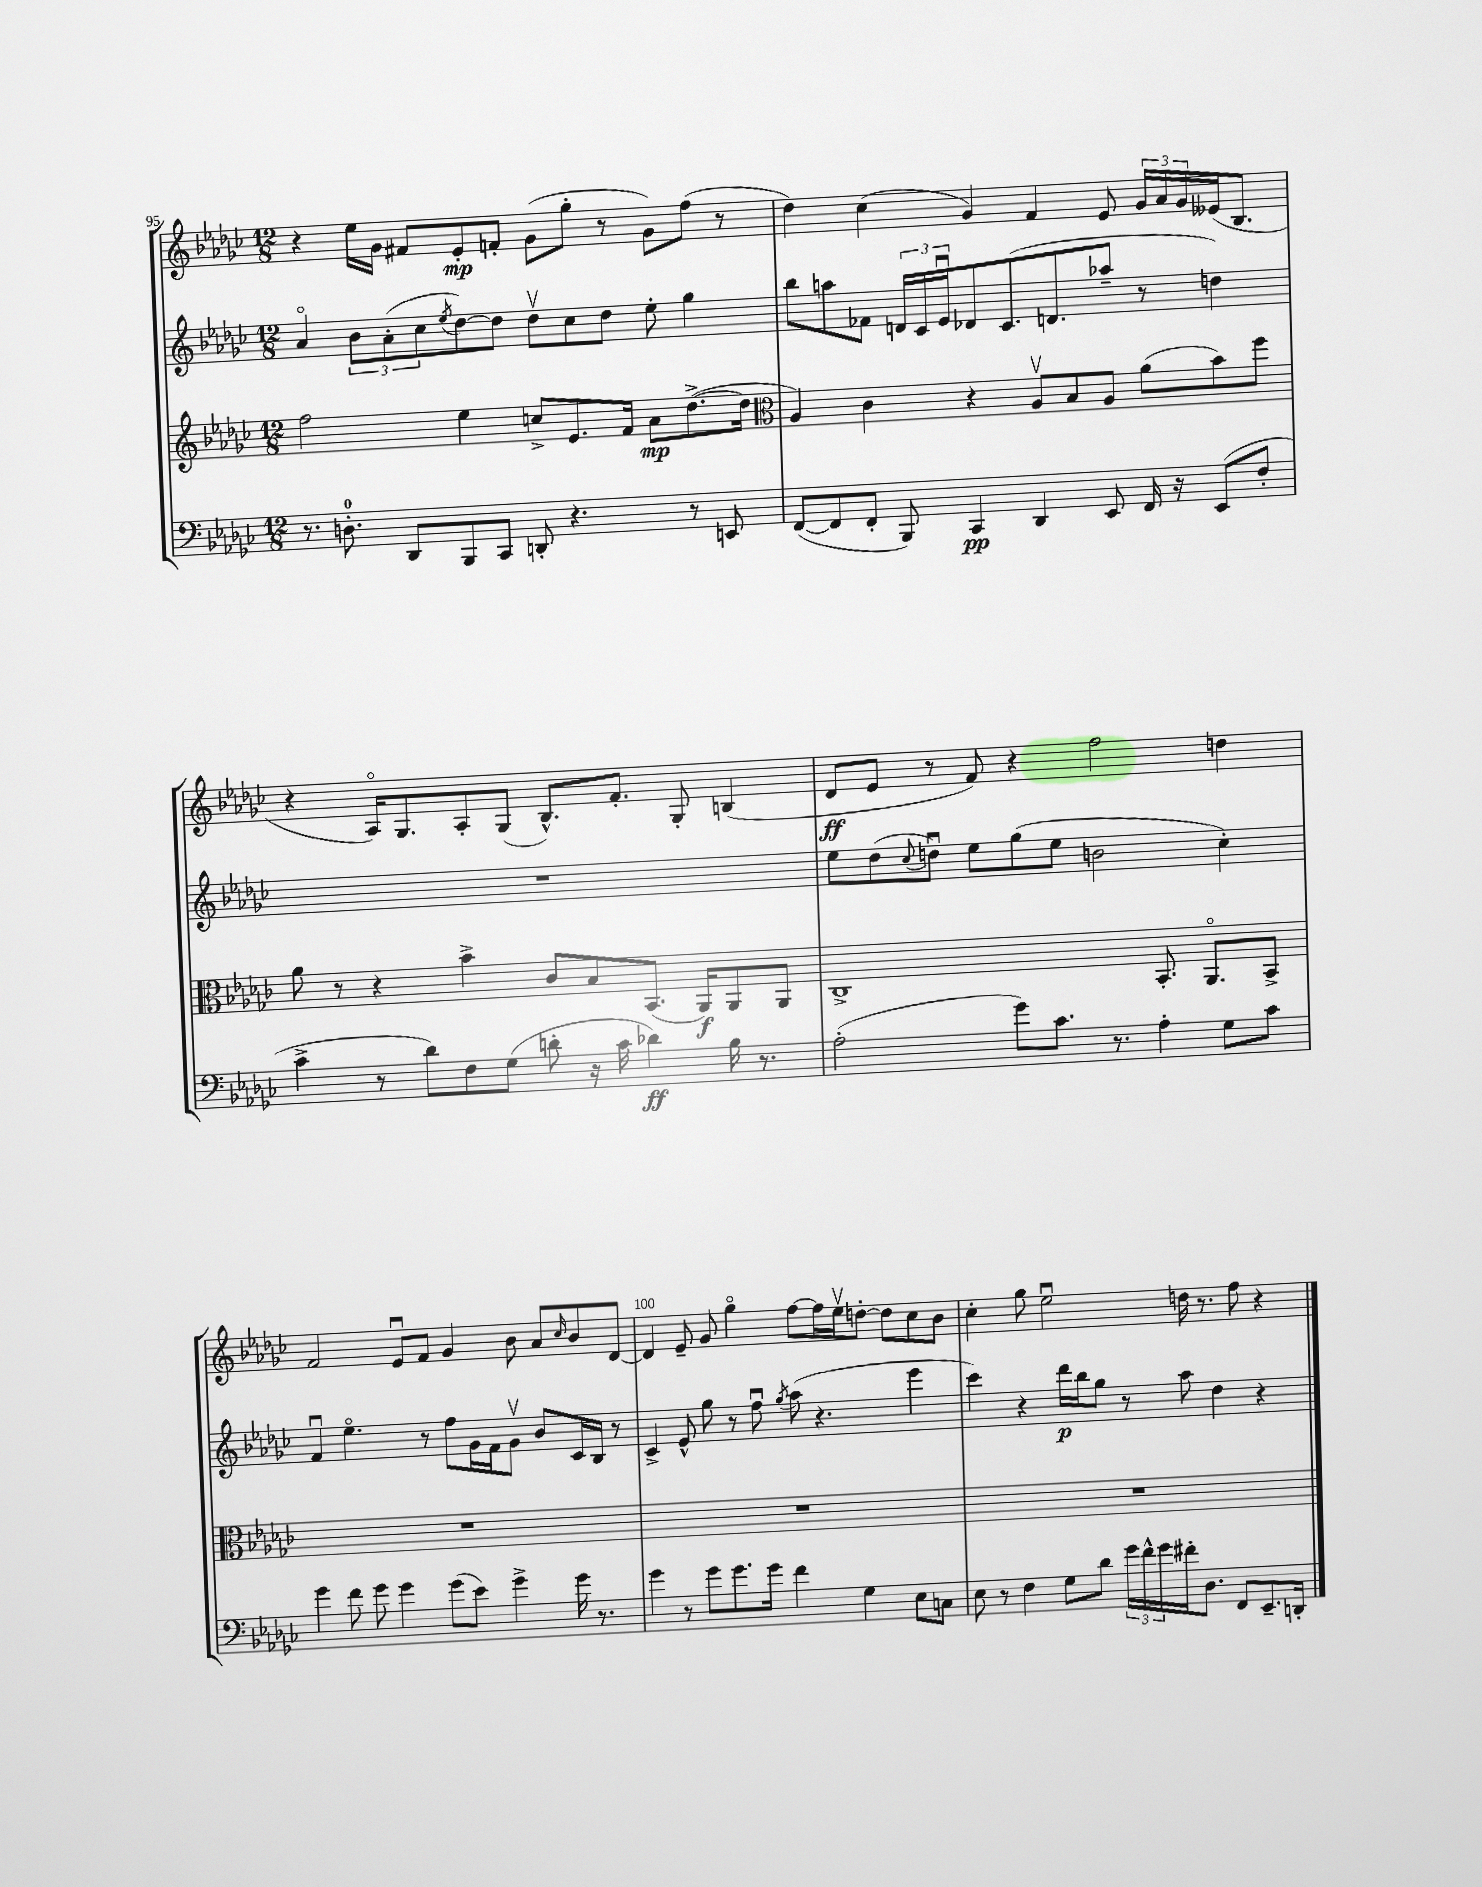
<<
\new StaffGroup <<
\new Staff = "s0" {
    \clef treble \key ges \major \numericTimeSignature \time 12/8
    r4 ees''16 ges'16 fis'8 ees'8-.\mp f'8-. ges'8( ges''8-. r8 ges'8) f''8( r8 |
    des''4) ces''4( ges'4) f'4 ees'8 \tuplet 3/2 { ges'16 aes'16 ges'16 } eeses'16( bes8. |
    r4 aes16\flageolet) ges8. aes8-. ges8( bes8.-^) f'8.-. ges8-. b4( |
    des'8\ff ees'8 r8 f'8) r4 f''2 d''4 |
    f'2 ees'8\downbow f'8 ges'4 bes'8 aes'8 \grace { ces''16 } bes'8 des'8~ |
    des'4 ees'8-- ges'8 ges''4\flageolet f''8~ f''16 ees''16\upbow d''8~-. d''8 ces''8 bes'8 |
    ces''4-. ges''8 ees''2\downbow d''16 r8. f''8 r4 \bar "|." |
}
\new Staff = "s1" {
    \clef treble \key ges \major \numericTimeSignature \time 12/8
    aes'4\flageolet \tuplet 3/2 { bes'8 aes'8-.( ces''8 } \acciaccatura { ees''8 } des''8~) des''8 des''8\upbow ces''8 des''8 ees''8-. ges''4 |
    bes''8 a''8 fes'8 \tuplet 3/2 { d'16 ces'16 ees'16\downbow } des'8 ces'8.( d'8. aes''8-- r8 d''4) |
    R1. |
    ees''8 des''8( \appoggiatura { ces''8 } d''8\downbow) ees''8 ges''8( ees''8 b'2 ces''4-.) |
    f'4\downbow ees''4.\flageolet r8 f''8 ges'16 f'16 ges'8\upbow bes'8 ces'16 bes16 r8 |
    ces'4-> ees'8-^ ges''8 r8 f''8\downbow \acciaccatura { ges''8 } aes''8( r4. ees'''4 |
    ces'''4) r4 des'''16\p bes''16 ges''8 r8 aes''8 des''4 r4 \bar "|." |
}
\new Staff = "s2" {
    \clef treble \key ges \major \numericTimeSignature \time 12/8
    f''2 ees''4 c''8-> ees'8. f'16 aes'8\mp des''8.~->( des''16 |
    \clef alto aes4) ces'4 r4 aes8\upbow bes8 aes8 aes'8( bes'8) f''8 |
    aes'8 r8 r4 bes'4-> ces'8 bes8 bes,8.( aes,16\f) aes,8 aes,8 |
    ces1-> bes,8.-. aes,8.\flageolet bes,8-> |
    R1. |
    R1. |
    R1. \bar "|." |
}
\new Staff = "s3" {
    \clef bass \key ges \major \numericTimeSignature \time 12/8
    r8. d8.-0-. des,8 bes,,8 ces,8 d,8-. r4. r8 e,8 |
    f,8~( f,8 f,8-. bes,,8) ces,4\pp des,4 ees,8 f,16 r16 ees,8( f8-. |
    ces'4-> r8 des'8) f8 ges8( d'8-. r16 ces'16 des'4\ff) bes16 r8. |
    aes2-.( ges'8) ces'8. r8. aes4-. ges8 ces'8 |
    ges'4 f'8 ges'8 ges'4 ges'8( ees'8) ges'4-> ges'16 r8. |
    ges'4 r8 ges'8 ges'8. ges'16 f'4 ges4 ees8 c8 |
    ees8 r8 f4 ges8 des'8 \tuplet 3/2 { ges'16 f'16-^ ges'16 } fis'16-. des8. f,8 ees,8.-- d,16-. \bar "|." |
}
>>
>>
\layout { \context { \Score currentBarNumber = #95 \override BarNumber.break-visibility = ##(#f #t #t) barNumberVisibility = #(every-nth-bar-number-visible 5) } }
